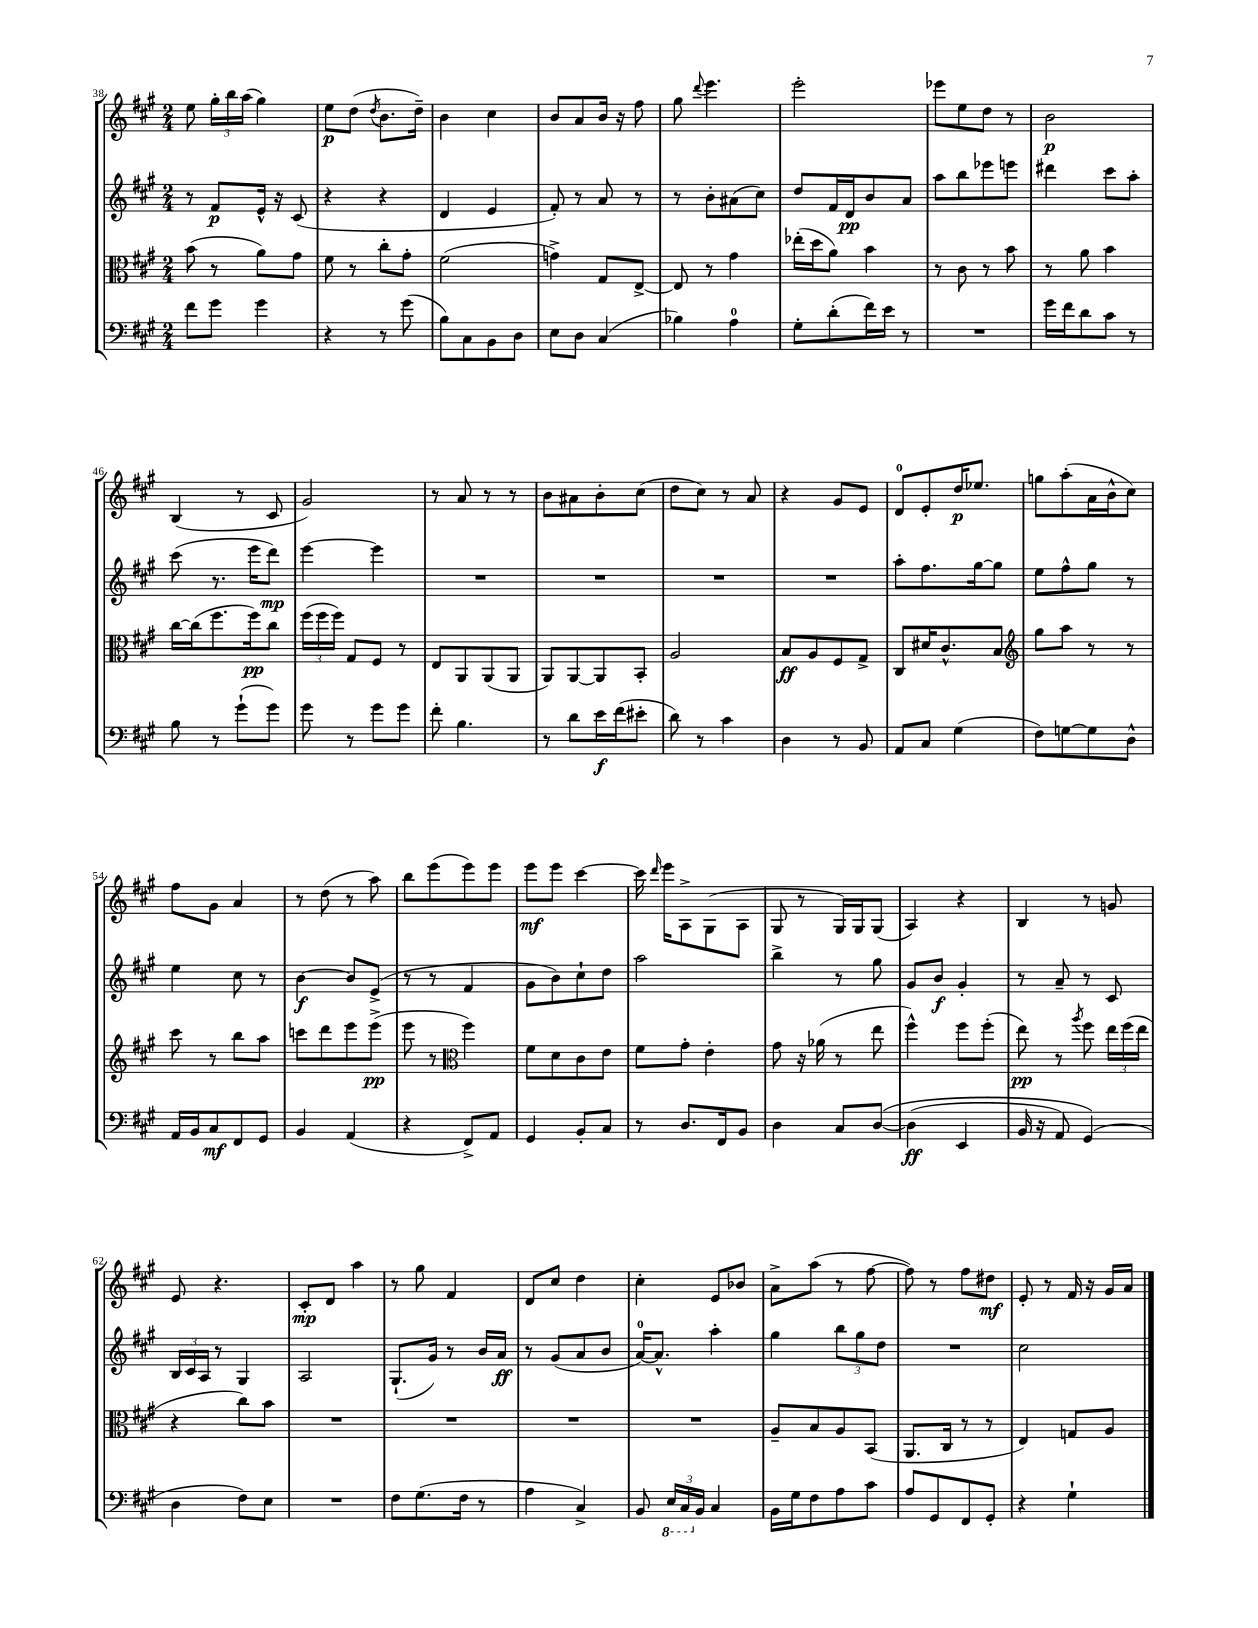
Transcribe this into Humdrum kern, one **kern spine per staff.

**kern	**kern	**kern	**kern
*staff4	*staff3	*staff2	*staff1
*clefF4	*clefC3	*clefG2	*clefG2
*k[f#c#g#]	*k[f#c#g#]	*k[f#c#g#]	*k[f#c#g#]
*M2/4	*M2/4	*M2/4	*M2/4
8f#	(8b	8r	8ee
8g#	8r	8f#	24gg#'
.	.	.	24bb
.	.	.	(24aa
4g#	8a)	16e^^	4gg#)
.	.	16r	.
.	8g#	(8c#	.
=	=	=	=
4r	8f#	4r	8ee
.	8r	.	(8dd
.	.	.	8qdd
8r	8cc#'	4r	8.b
(8g#	8g#'	.	.
.	.	.	16dd~)
=	=	=	=
8B)	(2f#	4d	4b
8C#	.	.	.
8BB	.	4e	4cc#
8D	.	.	.
=	=	=	=
8E	4g^)	8f#')	8b
8D	.	8r	8a
(4C#	8G#	8a	16b
.	.	.	16r
.	[8E^	8r	8ff#
=	=	=	=
4B-)	8E]	8r	8gg#
.	.	.	8qqddd
.	8r	8b'	4.eee
4A	4g#	(8a#	.
.	.	8cc#)	.
=	=	=	=
8G#'	(16ee-'	8dd	2eee'
.	16dd	.	.
(8d'	8a)	16f#	.
.	.	16d	.
16f#)	4b	8b	.
16e	.	.	.
8r	.	8a	.
=	=	=	=
2r	8r	8aa	8eee-
.	8c#	8bb	8ee
.	8r	8eee-	8dd
.	8b	8eee	8r
=	=	=	=
16g#	8r	4ddd#	2b
16f#	.	.	.
8d	8a	.	.
8c#	4b	8ccc#	.
8r	.	8aa'	.
=	=	=	=
8B	[16cc#	(8ccc#	(4B
.	(16cc#]	.	.
8r	8.ff#	8.r	.
(8g#`	.	.	8r
.	16ff#)	16eee	.
8g#)	8cc#	8ddd)	8c#
=	=	=	=
8g#	(24ff#	[4eee	2g#)
.	24ff#	.	.
.	24ff#)	.	.
8r	8G#	.	.
8g#	8F#	4eee]	.
8g#	8r	.	.
=	=	=	=
8f#'	8E	2r	8r
4.B	8AA	.	8a
.	(8AA	.	8r
.	8AA	.	8r
=	=	=	=
8r	8AA)	2r	8b
8d	[8AA	.	8a#
16e	8AA]	.	8b'
(16f#	.	.	.
8e#'	8BB'	.	(8cc#
=	=	=	=
8d)	2A	2r	8dd
8r	.	.	8cc#)
4c#	.	.	8r
.	.	.	8a
=	=	=	=
4D	8B	2r	4r
.	8A	.	.
8r	8F#	.	8g#
8BB	8G#^	.	8e
=	=	=	=
8AA	8C#	8aa'	8d
8C#	16d#	8.ff#	8e'
.	8.c#^^	.	.
(4G#	.	.	16dd
.	.	[16gg#	8.ee-
.	8B	8gg#]	.
=	=	=	=
*	*clefG2	*	*
8F#)	8gg#	8ee	8gg
[8G	8aa	8ff#^^	(8aa'
8G]	8r	8gg#	16a
.	.	.	16b^^
8D^^	8r	8r	8cc#)
=	=	=	=
16AA	8ccc#	4ee	8ff#
16BB	.	.	.
8C#	8r	.	8g#
8FF#	8bb	8cc#	4a
8GG#	8aa	8r	.
=	=	=	=
4BB	8ccc	[4b	8r
.	8ddd	.	(8dd
(4AA	8eee	8b]	8r
.	(8eee^	(8e^	8aa)
=	=	=	=
4r	8eee	8r	8bb
.	8r	8r	(8eee
*	*clefC3	*	*
8FF#^)	4ff#)	4f#	8eee)
8AA	.	.	8eee
=	=	=	=
4GG#	8f#	8g#	8eee
.	8d	8b)	8eee
8BB'	8c#	8cc#`	[4ccc#
8C#	8e	8dd	.
=	=	=	=
8r	8f#	2aa	16ccc#]
.	.	.	16qqddd
.	.	.	16eee
8.D	8g#'	.	8A^
.	4e'	.	(8G#
16FF#	.	.	.
8BB	.	.	8A
=	=	=	=
4D	8g#	4bb^	8G#
.	16r	.	8r
.	(16a-	.	.
8C#	8r	8r	16G#)
.	.	.	16G#
&([8D	8ee	8gg#	(8G#
=	=	=	=
(4D]	4ff#^^)	8g#	4A)
.	.	8b	.
4EE	8ff#	4g#'	4r
.	(8ff#'	.	.
=	=	=	=
16BB	8ee)	8r	4B
16r	.	.	.
8AA)	8r	8a~	.
.	8qaa	.	.
(4GG#&)	8ff#	8r	8r
.	24ee	8c#	8g
.	(24ff#	.	.
.	24ee	.	.
=	=	=	=
4D	4r	24B	8e
.	.	24c#	.
.	.	24A	.
.	.	8r	4.r
8F#)	8cc#)	4G#	.
8E	8b	.	.
=	=	=	=
2r	2r	2A	8c#'
.	.	.	8d
.	.	.	4aa
=	=	=	=
8F#	2r	(8.G#`	8r
(8.G#	.	.	8gg#
.	.	16g#)	.
.	.	8r	4f#
16F#	.	.	.
8r	.	16b	.
.	.	16a	.
=	=	=	=
4A	2r	8r	8d
.	.	(8g#	8cc#
4C#^)	.	8a	4dd
.	.	8b	.
=	=	=	=
8BB	2r	[16a)	4cc#'
.	.	8.a^^]	.
24EE	.	.	.
24CC#	.	.	.
24BB	.	.	.
4C#	.	4aa'	8e
.	.	.	8b-
=	=	=	=
16BB	8A~	4gg#	8a^
16G#	.	.	.
8F#	8B	.	(8aa
8A	8A	12bb	8r
.	.	12gg#	.
8c#	(8BB	.	[8ff#
.	.	12dd	.
=	=	=	=
8A	8.AA	2r	8ff#])
8GG#	.	.	8r
.	16C#	.	.
8FF#	8r	.	8ff#
8GG#'	8r	.	8dd#
=	=	=	=
4r	4E)	2cc#	8e'
.	.	.	8r
4G#`	8G	.	16f#
.	.	.	16r
.	8A	.	16g#
.	.	.	16a
==	==	==	==
*-	*-	*-	*-
